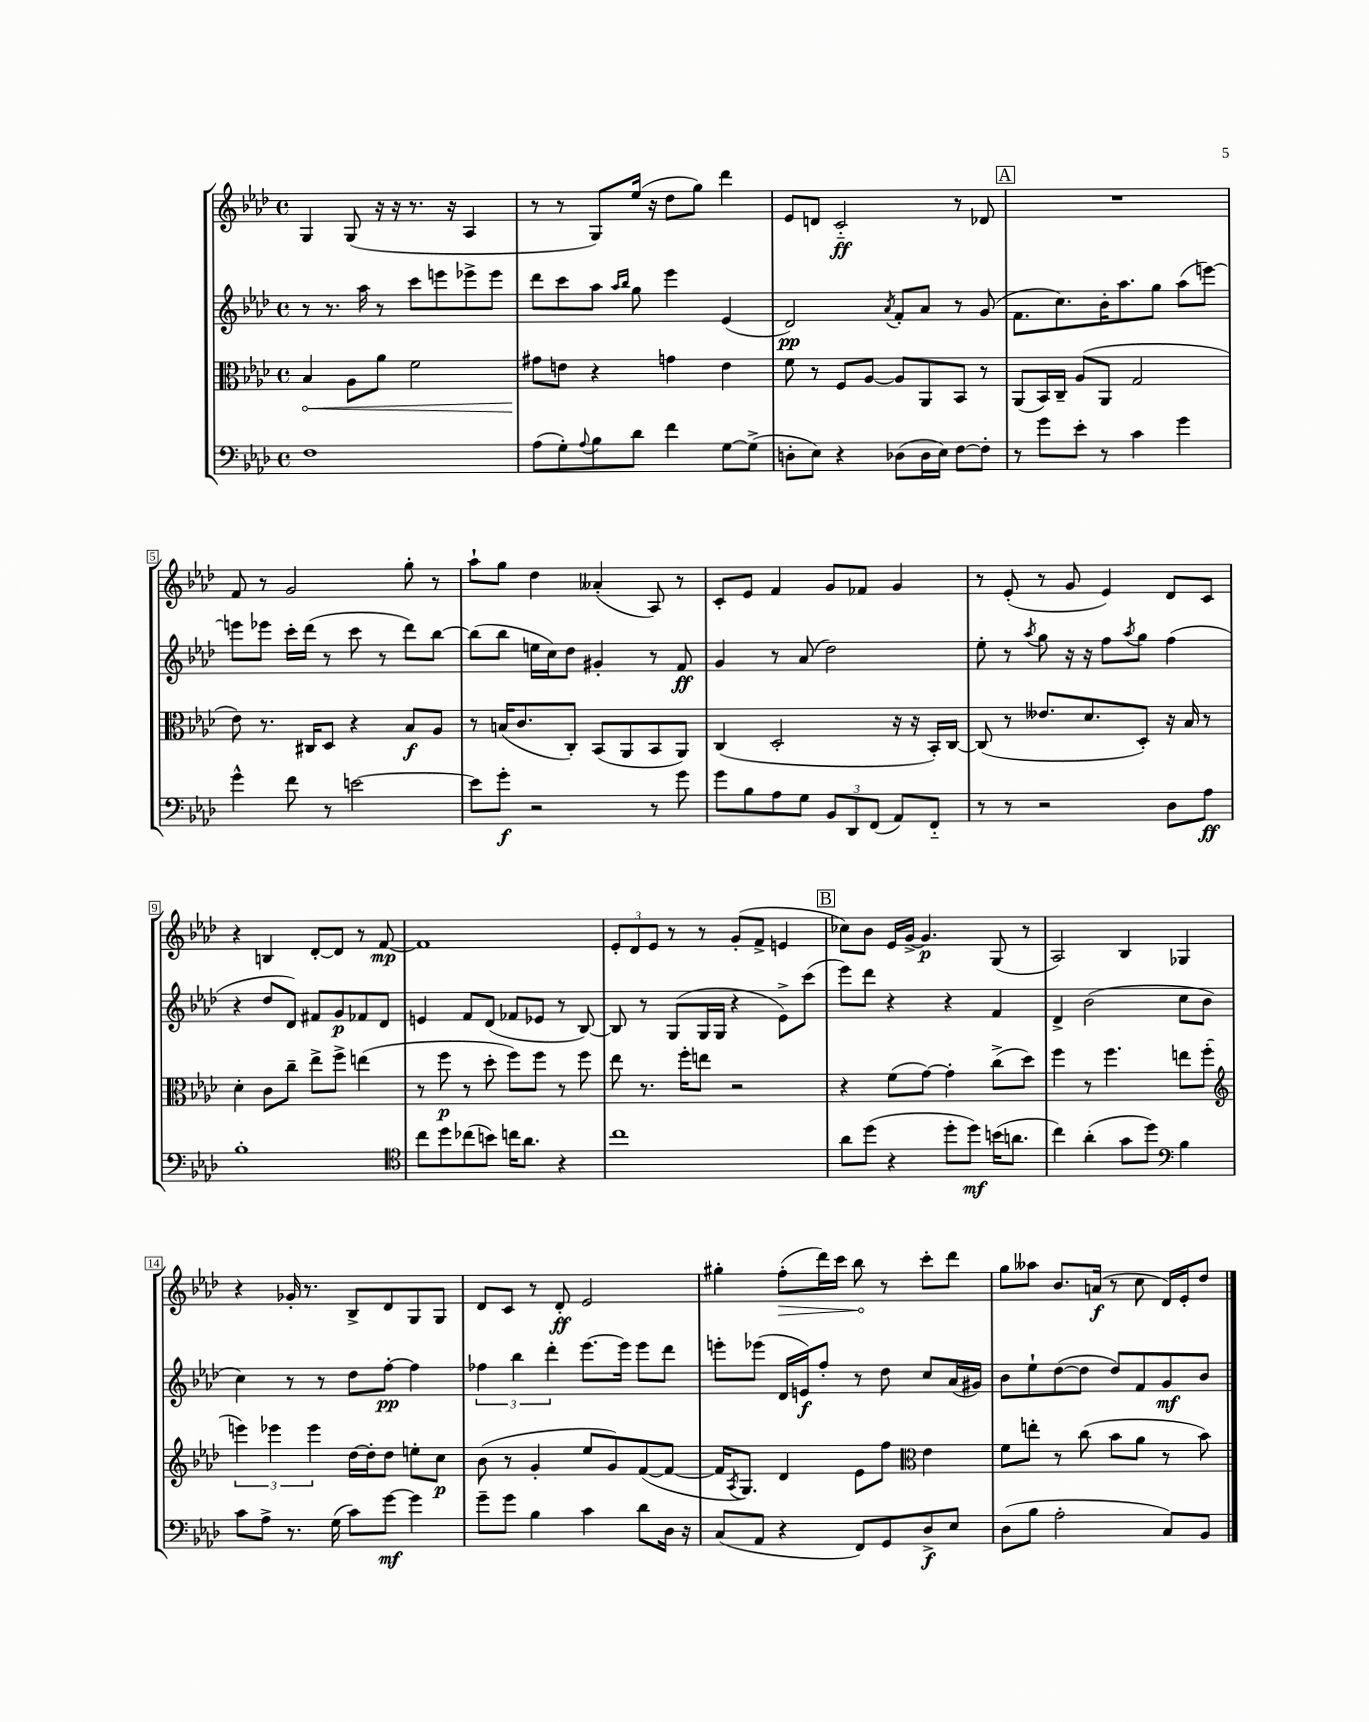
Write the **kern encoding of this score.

**kern	**dynam	**kern	**dynam	**kern	**dynam	**kern	**dynam
*part4	*part4	*part3	*part3	*part2	*part2	*part1	*part1
*staff4	*staff4	*staff3	*staff3	*staff2	*staff2	*staff1	*staff1
*clefF4	*	*clefC3	*	*clefG2	*	*clefG2	*
*k[b-e-a-d-]	*	*k[b-e-a-d-]	*	*k[b-e-a-d-]	*	*k[b-e-a-d-]	*
*M4/4	*	*M4/4	*	*M4/4	*	*M4/4	*
*met(c)	*	*met(c)	*	*met(c)	*	*met(c)	*
=1	=1	=1	=1	=1	=1	=1	=1
!	!	!	!LO:HP:b	!	!	!	!
1F	.	4B-/	<	8r	.	4G/	.
.	.	.	.	8.r	.	.	.
.	.	8A-\L	.	.	.	(8G/	.
.	.	.	.	16aa-\	.	.	.
.	.	8a-\J	.	8r	.	16r	.
.	.	.	.	.	.	16r	.
.	.	2f\	.	8ccc\L	.	8.r	.
.	.	.	.	8eeen\	.	.	.
.	.	.	.	.	.	16r	.
.	.	.	.	8eee-X^\	.	4A-/	.
.	.	.	.	8eee-\J	.	.	.
=2	=2	=2	=2	=2	=2	=2	=2
(8A-\L	.	8g#X\L	.	8ddd-\L	.	8r	.
8G'\)	.	8en\J	[	8ccc\	.	8r	.
8qqA-/	.	.	.	.	.	.	.
8B-\	.	4r	.	8aa-\J	.	8G/L)	.
.	.	.	.	16qqaa-/LL	.	.	.
.	.	.	.	16qqbb-/JJ	.	.	.
8d-\J	.	.	.	8gg\	.	(16ee-/Jk	.
.	.	.	.	.	.	16r	.
4f\	.	4gn\	.	4eee-\	.	8dd-\L	.
.	.	.	.	.	.	8gg\J)	.
[8G\L	.	4e\	.	(4e-/	.	4ddd-\	.
(8G^\J]	.	.	.	.	.	.	.
=3	=3	=3	=3	=3	=3	=3	=3
8Dn'\L	.	8f\	.	2d-/)	pp	8e-/L	.
8E-\J)	.	8r	.	.	.	8dn/J	.
4r	.	8F/L	.	.	.	2c/	ff
.	.	[8A-/J	.	.	.	.	.
.	.	.	.	8qa-/	.	.	.
(8D-X\L	.	8A-/L]	.	8f'/L	.	.	.
16D-\L	.	8AA-/	.	8a-/J	.	.	.
16E-\JJ)	.	.	.	.	.	.	.
[8F\L	.	8BB-/J	.	8r	.	8r	.
8F'\J]	.	8r	.	(8g/	.	8d-X/	.
!!LO:REH:place=s1:t=A
=4	=4	=4	=4	=4	=4	=4	=4
8r	.	(8AA-/L	.	8.f\L	.	1r	.
8g\L	.	16BB-/L)	.	.	.	.	.
.	.	16C~/JJ	.	8.cc\)	.	.	.
8e-'\J	.	(8A-/L	.	.	.	.	.
8r	.	8AA-/J	.	16b-'\K	.	.	.
.	.	.	.	8.aa-\	.	.	.
4c\	.	2G/	.	.	.	.	.
.	.	.	.	8gg\J	.	.	.
4g\	.	.	.	(8aa-\L	.	.	.
.	.	.	.	[8eeen\J)	.	.	.
!!LO:LB:g=z
=5	=5	=5	=5	=5	=5	=5	=5
4g^^\	.	8e-\)	.	8eeen\L]	.	8f/	.
.	.	8.r	.	8eee-X\J	.	8r	.
8f\	.	.	.	16ccc'\LL	.	2g/	.
.	.	16C#X/KL	.	(16ddd-\JJ	.	.	.
8r	.	8D-/J	.	8r	.	.	.
[2en\	.	4r	.	8ccc\	.	.	.
.	.	.	.	8r	.	.	.
.	.	8B-/L	f	8ddd-\L)	.	8gg'\	.
.	.	8A-/J	.	[8bb-\J	.	8r	.
=6	=6	=6	=6	=6	=6	=6	=6
8e\L]	.	8r	.	(8bb-\L]	.	8aa-`\L	.
8g'\J	f	(16Bn/KL	.	8bb-\J	.	8gg\J	.
.	.	8.c/	.	.	.	.	.
2r	.	.	.	16een\LL	.	4dd-\	.
.	.	.	.	16cc\J)	.	.	.
.	.	8C'/J)	.	8dd-\J	.	.	.
.	.	(8BB-/L	.	4g#X'/	.	(4a--X'/	.
.	.	8AA-/	.	.	.	.	.
8r	.	8BB-/	.	8r	.	8A-/)	.
8g\	.	8AA-/J)	.	8f/	ff	8r	.
=7	=7	=7	=7	=7	=7	=7	=7
8g\L	.	(4C/	.	4g/	.	8c'/L	.
8B-\	.	.	.	.	.	8e-/J	.
8A-\	.	2D-'/	.	8r	.	4f/	.
8G\J	.	.	.	(8a-/	.	.	.
12BB-/L	.	.	.	2dd-\)	.	8g/L	.
12DD-/	.	.	.	.	.	.	.
.	.	.	.	.	.	8f-X/J	.
(12FF/J	.	.	.	.	.	.	.
8AA-/L)	.	16r	.	.	.	4g/	.
.	.	16r	.	.	.	.	.
8FF/J	.	16BB-'/LL)	.	.	.	.	.
.	.	[16C/JJ	.	.	.	.	.
=8	=8	=8	=8	=8	=8	=8	=8
8r	.	(8C/]	.	8ee-'\	.	8r	.
8r	.	8r	.	8r	.	(8e-'/	.
.	.	.	.	8qaa-/	.	.	.
2r	.	8.e--X/L	.	8gg\	.	8r	.
.	.	.	.	16r	.	8g/	.
.	.	8.d-/	.	16r	.	.	.
.	.	.	.	8ff\L	.	4e-/)	.
.	.	.	.	8qaa-/	.	.	.
.	.	8D-'/J)	.	8gg\J	.	.	.
8D-\L	.	16r	.	(4ff\	.	8d-/L	.
.	.	16B-/	.	.	.	.	.
8A-\J	ff	8r	.	.	.	8c/J	.
!!LO:LB:g=z
=9	=9	=9	=9	=9	=9	=9	=9
1B-'	.	4d-'\	.	4r	.	4r	.
.	.	8c\L	.	8dd-/L	.	4Bn/	.
.	.	8cc~\J	.	8d-/J)	.	.	.
.	.	8ee-^\L	.	8f#X/L	.	[8d-'/L	.
.	.	8ff^\J	.	8g/	p	8d-/J]	.
.	.	(4een\	.	8f-X/	.	8r	.
.	.	.	.	8d-/J	.	[8f/	mp
=10	=10	=10	=10	=10	=10	=10	=10
*clefC4	*	*	*	*	*	*	*
8cc\L	.	8r	.	4en/	.	1f]	.
8dd-\	.	8ff\	p	.	.	.	.
(8cc-X\	.	8r	.	8f/L	.	.	.
8bn\J)	.	8dd-'\	.	(8d-/J	.	.	.
16ccn\KL	.	8ff\L)	.	8f-X/L	.	.	.
8.a-\J	.	.	.	.	.	.	.
.	.	8ff\J	.	8e-X/J	.	.	.
4r	.	8r	.	8r	.	.	.
.	.	8ff\	.	[8B-/)	.	.	.
=11	=11	=11	=11	=11	=11	=11	=11
1cc	.	8ee-\	.	8B-/]	.	12e-'/L	.
.	.	.	.	.	.	12d-/	.
.	.	8.r	.	8r	.	.	.
.	.	.	.	.	.	12e-/J	.
.	.	.	.	(8G/L	.	8r	.
.	.	16ff'\KL	.	.	.	.	.
.	.	8een\J	.	16G/L	.	8r	.
.	.	.	.	16G/JJ	.	.	.
.	.	2r	.	4r	.	(8g'/L	.
.	.	.	.	.	.	8f^/J	.
.	.	.	.	8e-^\L)	.	4en/	.
.	.	.	.	(8ccc\J	.	.	.
!!LO:REH:place=s1:t=B
=12	=12	=12	=12	=12	=12	=12	=12
8a-\L	.	4r	.	8eee-\L)	.	8cc-X\L)	.
(8dd-\J	.	.	.	8ddd-\J	.	8b-\J	.
4r	.	(8f\L	.	4r	.	16e-/LL	.
.	.	.	.	.	.	[16g^/JJ	.
.	.	[8g\J)	.	.	.	4.g/]	p
8dd-'\L	.	4g'\]	.	4r	.	.	.
8dd-\J)	mf	.	.	.	.	.	.
(16bn\KL	.	(8cc^\L	.	4f/	.	(8G/	.
8.an\J	.	.	.	.	.	.	.
.	.	8dd-\J)	.	.	.	8r	.
=13	=13	=13	=13	=13	=13	=13	=13
4cc\)	.	4ff\	.	4d-^/	.	2A-/)	.
(4a-'\	.	8r	.	(2b-\	.	.	.
.	.	4.ff\	.	.	.	.	.
8g\L	.	.	.	.	.	4B-/	.
8dd-\J)	.	.	.	.	.	.	.
*clefF4	*	*	*	*	*	*	*
4B-\	.	8een\L	.	8cc\L	.	4G-X/	.
.	.	(8ff'\J	.	8b-\J	.	.	.
!!LO:LB:g=z
=14	=14	=14	=14	=14	=14	=14	=14
*	*	*clefG2	*	*	*	*	*
8c\L	.	6eeen\)	.	4cc\)	.	4r	.
8A-^\J	.	.	.	.	.	.	.
.	.	6eee-X\	.	.	.	.	.
8.r	.	.	.	8r	.	16g-X'/	.
.	.	.	.	.	.	8.r	.
.	.	6eee-\	.	.	.	.	.
.	.	.	.	8r	.	.	.
(16G\	.	.	.	.	.	.	.
8c\L)	.	[16dd-\LL	.	8dd-\L	.	8B-^/L	.
.	.	16dd-'\J]	.	.	.	.	.
[8g\J	mf	8dd-\J	.	[8ff'\J	pp	8d-/	.
4g\]	.	8een'\L	.	4ff\]	.	8G/	.
.	.	8cc\J	p	.	.	8G/J	.
=15	=15	=15	=15	=15	=15	=15	=15
8g~\L	.	(8b-\	.	6ff-X\	.	8d-/L	.
8g\J	.	8r	.	.	.	8c/J	.
.	.	.	.	6bb-\	.	.	.
4B-\	.	4g'/	.	.	.	8r	.
.	.	.	.	6ddd-'\	.	.	.
.	.	.	.	.	.	8d-'/	ff
4c\	.	8ee-/L	.	[8.eee-\L	.	2e-/	.
.	.	8g/)	.	.	.	.	.
.	.	.	.	16eee-\Jk]	.	.	.
8d-\L	.	([8f/	.	8eee-\L	.	.	.
16D-\Jk	.	8f/J_	.	8ddd-\J	.	.	.
16r	.	.	.	.	.	.	.
=16	=16	=16	=16	=16	=16	=16	=16
(8C/L	.	16f/KL]	.	8eeen'\L	.	4gg#X'\	.
.	.	8qA-/	.	.	.	.	.
.	.	8.G/J)	.	.	.	.	.
8AA-/J	.	.	.	(8eee-X\J	.	.	.
!	!	!	!	!	!	!	!LO:HP:b
4r	.	4d-/	.	16d-/LL	.	(8ff'\L	>
.	.	.	.	16en/J)	f	.	.
.	.	.	.	8ff'/J	.	16ddd-\L)	.
.	.	.	.	.	.	16ccc\JJ	.
8FF/L)	.	8e-\L	.	8r	.	8bb-\	.
8GG/	.	8ff\J	.	8dd-\	.	8r	]
*	*	*clefC3	*	*	*	*	*
8D-^/	f	4e-\	.	8cc/L	.	8ccc'\L	.
8E-/J	.	.	.	(16a-/L	.	8ddd-\J	.
.	.	.	.	16g#X/JJ)	.	.	.
=17	=17	=17	=17	=17	=17	=17	=17
(8D-\L	.	8f\L	.	8b-\L	.	8gg\L	.
8B-\J	.	8een'\J	.	8ee-`\	.	8aa--X\J	.
2A-'\	.	8r	.	([8dd-\	.	8.b-/L	.
.	.	(8cc\	.	8dd-\J]	.	.	.
.	.	.	.	.	.	(16an/Jk	f
.	.	8b-\L	.	8dd-/L)	.	8r	.
.	.	8a-\J	.	8f/	.	8cc\	.
8C/L)	.	8r	.	8g/	mf	16d-/LL)	.
.	.	.	.	.	.	16e-'/J	.
8BB-/J	.	8b-\)	.	8b-/J	.	8dd-/J	.
==	==	==	==	==	==	==	==
*-	*-	*-	*-	*-	*-	*-	*-
